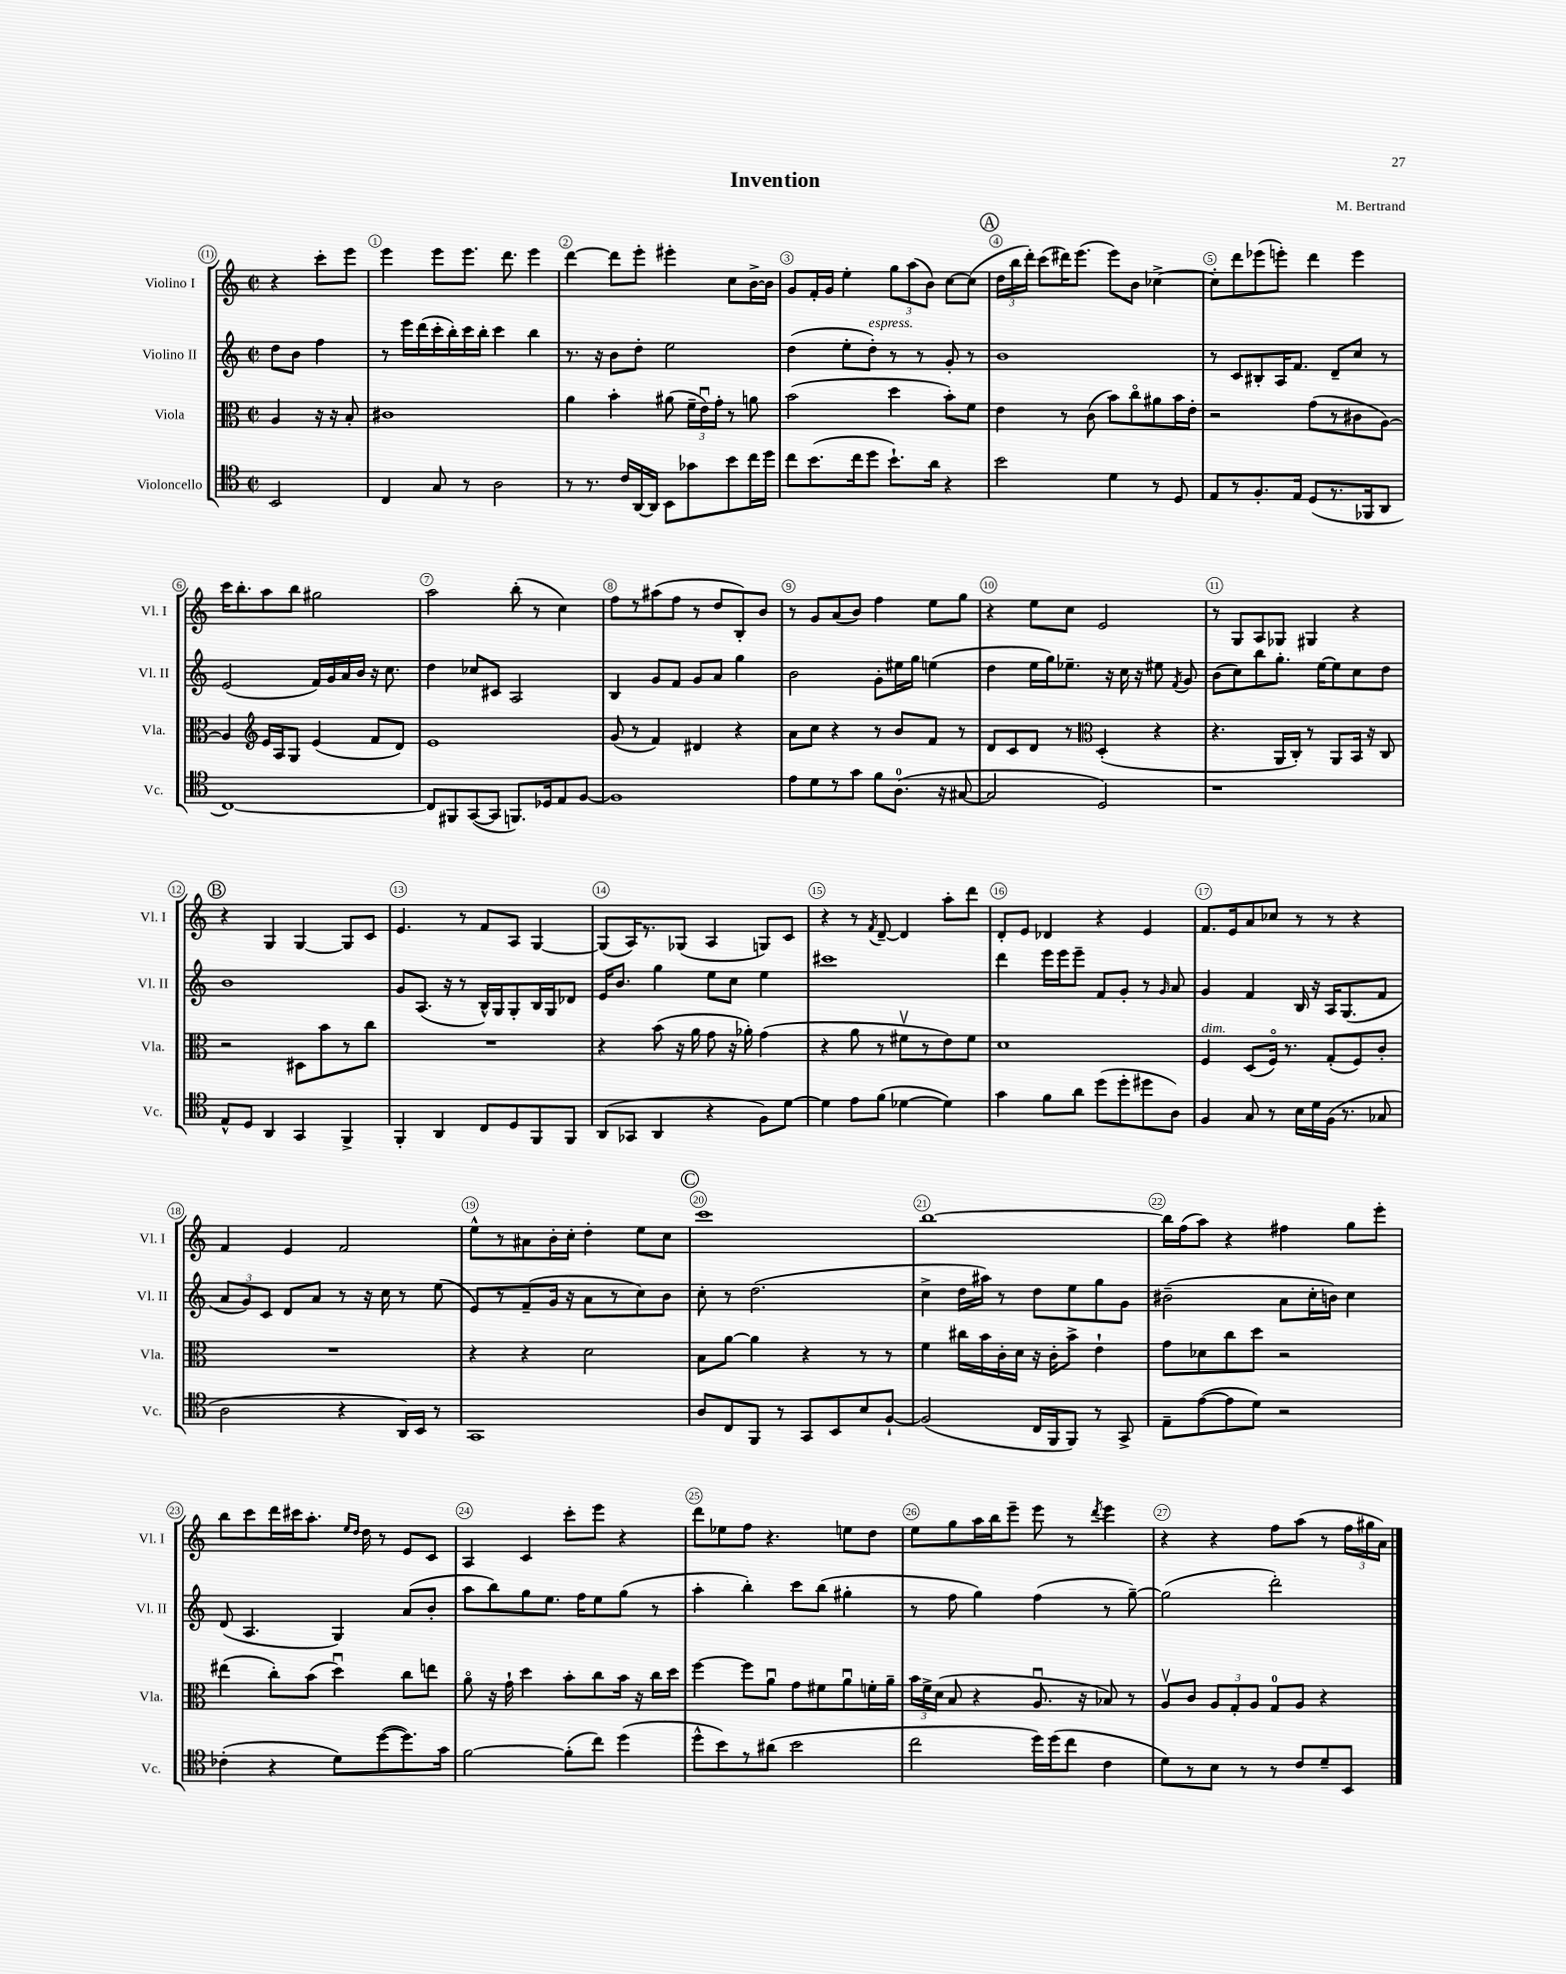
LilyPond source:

\header { title = "Invention" composer = "M. Bertrand" }
<<
\new StaffGroup <<
\new Staff = "s0" \with { instrumentName = "Violino I" shortInstrumentName = "Vl. I" } {
    \clef treble \key c \major \defaultTimeSignature \time 2/2 \partial 2
    \autoBeamOff r4 c'''8[-. e'''8] |
    e'''4 e'''8[ e'''8.] d'''8. e'''4 |
    d'''4~ d'''8[ e'''8]-. eis'''4-. c''8[ b'16~-> b'16] |
    g'8[ f'16-. g'16] e''4-. \tuplet 3/2 { g''8[ a''8( b'8]) } c''8[~ c''8]( |
    \mark \markup { \circle "A" } \tuplet 3/2 { d''16[ b''16 d'''16]-.) } c'''8[( dis'''16) e'''8.]( e'''8[) b'8] ces''4~-> |
    ces''8[-. d'''8 ees'''8( e'''8]-.) d'''4 e'''4 |
    c'''16[ b''8.-. a''8 b''8] gis''2 |
    a''2 b''8-.( r8 c''4) |
    f''8[ r8 ais''8( f''8] r8 d''8[ b8-.) b'8] |
    r8 g'8[ a'8( b'8]) f''4 e''8[ g''8] |
    r4 e''8[ c''8] e'2 |
    r8 g8[ a8 ges8] gis4 r4 |
    \mark \markup { \circle "B" } r4 g4 g4~ g8[ c'8] |
    e'4. r8 f'8[ a8] g4~ |
    g8[( a16) r8. ges8]( a4 g8[) c'8] |
    r4 r8 \acciaccatura { f'8 } d'8~-- d'4 a''8[-. d'''8] |
    d'8[-. e'8] des'4 r4 e'4 |
    f'8.[ e'16 a'8 ces''8] r8 r8 r4 |
    f'4 e'4 f'2 |
    e''8[-^ r8 ais'8 b'16-. c''16]-. d''4-. e''8[ c''8] |
    \mark \markup { \circle "C" } c'''1 |
    b''1~ |
    b''16[ f''16( a''8]) r4 fis''4 g''8[ e'''8]-. |
    b''8[ c'''8 d'''16 cis'''16 a''8.]-. \grace { e''16[ d''16] } d''16 r8 e'8[ c'8] |
    a4 c'4 c'''8[-. e'''8] r4 |
    d'''8[ ees''8 f''8] r4. e''8[ d''8] |
    e''8[ g''8 a''16 b''16 e'''8]-- e'''8 r8 \acciaccatura { d'''8 } e'''4 |
    r4 r4 f''8[ a''8]( r8 \tuplet 3/2 { f''16[ gis''16 a'16]) } \bar "|." |
}
\new Staff = "s1" \with { instrumentName = "Violino II" shortInstrumentName = "Vl. II" } {
    \clef treble \key c \major \defaultTimeSignature \time 2/2 \partial 2
    \autoBeamOff d''8[ b'8] f''4 |
    r8 e'''16[ d'''16( c'''16-. b''16-.) c'''16 b''16]-. c'''4 b''4 |
    r8. r16 b'8[ d''8]-. e''2 |
    d''4( e''8[-. d''8]-.^\markup { \italic "espress." }) r8 r8 g'8-. r8 |
    \mark \markup { \circle "A" } b'1 |
    r8 c'8[ bis8-. a16 f'8.] d'8[-- c''8] r8 |
    e'2( f'16[) g'16 a'16 b'16] r16 c''8. |
    d''4 ces''8[ cis'8] a2 |
    b4 g'8[ f'8] g'8[ a'8] g''4 |
    b'2 g'8[-. eis''16 g''16] e''4( |
    d''4 e''16[ g''16) ees''8.]-- r16 c''16 r16 eis''8 \acciaccatura { f'8 } g'8 |
    b'8[( c''8) b''8 g''8.]-. e''16[~ e''8 c''8 d''8] |
    \mark \markup { \circle "B" } b'1 |
    g'8[ a8.]( r16 r8 b16[-^) g16 g8-. b16 g16 des'8] |
    e'16[ b'8.] g''4 e''8[ c''8] e''4 |
    cis'''1 |
    d'''4 e'''16[ e'''16 e'''8]-- f'8[ g'8]-. r8 \grace { g'16 } a'8 |
    g'4 f'4 b16 r16 a16[ g8.( f'8] |
    \tuplet 3/2 { a'8[ g'8) c'8] } d'8[ a'8] r8 r16 c''16 r8 e''8( |
    e'8[) r8 f'8--( g'16] r16 a'8[ r8 c''8) b'8] |
    \mark \markup { \circle "C" } c''8-. r8 d''2.( |
    c''4-> d''16[ ais''16]) r8 d''8[ e''8 g''8 g'8] |
    bis'2--( a'8[ c''16-. b'16]) c''4 |
    d'8( a4. g4) a'8[( b'8]-. |
    a''8[ b''8) g''8 e''8.] f''16[ e''8 g''8]( r8 |
    a''4-. b''4-.) c'''8[ b''8]( gis''4-. |
    r8 f''8 g''4) f''4( r8 g''8~--) |
    g''2( d'''2-.) \bar "|." |
}
\new Staff = "s2" \with { instrumentName = "Viola" shortInstrumentName = "Vla." } {
    \clef alto \key c \major \defaultTimeSignature \time 2/2 \partial 2
    \autoBeamOff a4 r16 r16 b8-. |
    cis'1 |
    a'4 b'4-. ais'8( \tuplet 3/2 { f'16[-- e'16\downbow) g'16]-. } r8 a'8 |
    b'2( d''4 b'8[-.) f'8] |
    \mark \markup { \circle "A" } e'4 r8 c'8( b'8[) c''8\flageolet ais'8 b'16 e'16]-. |
    r2 g'8[( r8 cis'8 a8]~) |
    a4 \clef treble e'16[ a16 g8] e'4( f'8[ d'8]) |
    e'1 |
    g'8( r8 f'4) dis'4 r4 |
    a'8[ c''8] r4 r8 b'8[ f'8] r8 |
    d'8[ c'8 d'8] r8 \clef alto d4-.( r4 |
    r4. a,16[ c16]-.) r8 a,8[ b,16] r16 c8 |
    \mark \markup { \circle "B" } r2 dis8[ b'8 r8 c''8] |
    R1 |
    r4 b'8( r16 a'16 g'8 r16 aes'16-.) g'4( |
    r4 a'8 r8 fis'8[\upbow r8 e'8) fis'8] |
    d'1 |
    f4^\markup { \italic "dim." } d8[( f16]\flageolet) r8. g8[-.( f8) c'8]-. |
    R1 |
    r4 r4 d'2 |
    \mark \markup { \circle "C" } b8[ a'8]~ a'4 r4 r8 r8 |
    f'4 cis''16[ b'16 c'16-. d'16] r16 c'16[-. b'8]-> e'4-! |
    g'8[ des'8 c''8 d''8] r2 |
    eis''4( c''8[-.) b'8]( d''4\downbow) c''8[ e''8] |
    a'8\flageolet r16 g'16-! d''4 b'8[-. c''8 b'16] r16 c''16[ d''16] |
    f''4~ f''8[ a'8]\downbow g'8[ fis'8 a'8\downbow f'16-. a'16]-- |
    \tuplet 3/2 { b'16[ f'16-> d'16]( } b8 r4 a8.\downbow r16 bes8) r8 |
    a8[\upbow c'8] \tuplet 3/2 { a8[ g8-. a8] } g8[-0 a8] r4 \bar "|." |
}
\new Staff = "s3" \with { instrumentName = "Violoncello" shortInstrumentName = "Vc." } {
    \clef tenor \key c \major \defaultTimeSignature \time 2/2 \partial 2
    \autoBeamOff b,2 |
    c4 g8 r8 a2 |
    r8 r8. c'16[ a,16~ a,16] b,8[ ges'8 b'8 c''16 d''16] |
    c''8[ b'8.( c''16 d''8] b'8.[-!) a'16] r4 |
    \mark \markup { \circle "A" } b'2 d'4 r8 d8 |
    e8[ r8 f8.-. e16] d8[( r8. fes,16 a,8] |
    c1~) |
    c8[ fis,8 g,8~( g,8] f,8.[) des16 e8 f8]~ |
    f1 |
    e'8[ d'8 r8 g'8] f'8[ a8.]-0( r16 gis8~ |
    gis2 d2) |
    r1 |
    \mark \markup { \circle "B" } e8[-^ d8] a,4 g,4 f,4-> |
    f,4-. a,4 c8[ d8 f,8 f,8] |
    a,8[( ges,8] a,4 r4 f8[) d'8]~ |
    d'4 e'8[ f'8]( des'4~ des'4) |
    g'4 f'8[ a'8] d''8[( d''8-. dis''8 a8]) |
    f4 g8 r8 b16[ d'16 f16]( r8. ges8 |
    a2 r4 a,16[) b,16] r8 |
    g,1 |
    \mark \markup { \circle "C" } a8[ c8 f,8] r8 g,8[ b,8 b8 f8]~-! |
    f2( c16[ f,16 f,8]) r8 g,8-> |
    e8[-- e'8~( e'8 d'8]) r2 |
    ces'4-.( r4 d'8[) d''8~( d''8.) g'16] |
    f'2~ f'8[-.( c''8]) d''4( |
    d''8[-^ b'8) r8 ais'8]( b'2 |
    c''2 d''16[) d''16( c''8] c'4 |
    d'8[) r8 b8] r8 r8 c'8[ d'8-- b,8] \bar "|." |
}
>>
>>
\layout { \context { \Score \override BarNumber.break-visibility = ##(#f #t #t) barNumberVisibility = #all-bar-numbers-visible \override BarNumber.stencil = #(make-stencil-circler 0.1 0.3 ly:text-interface::print) } }
